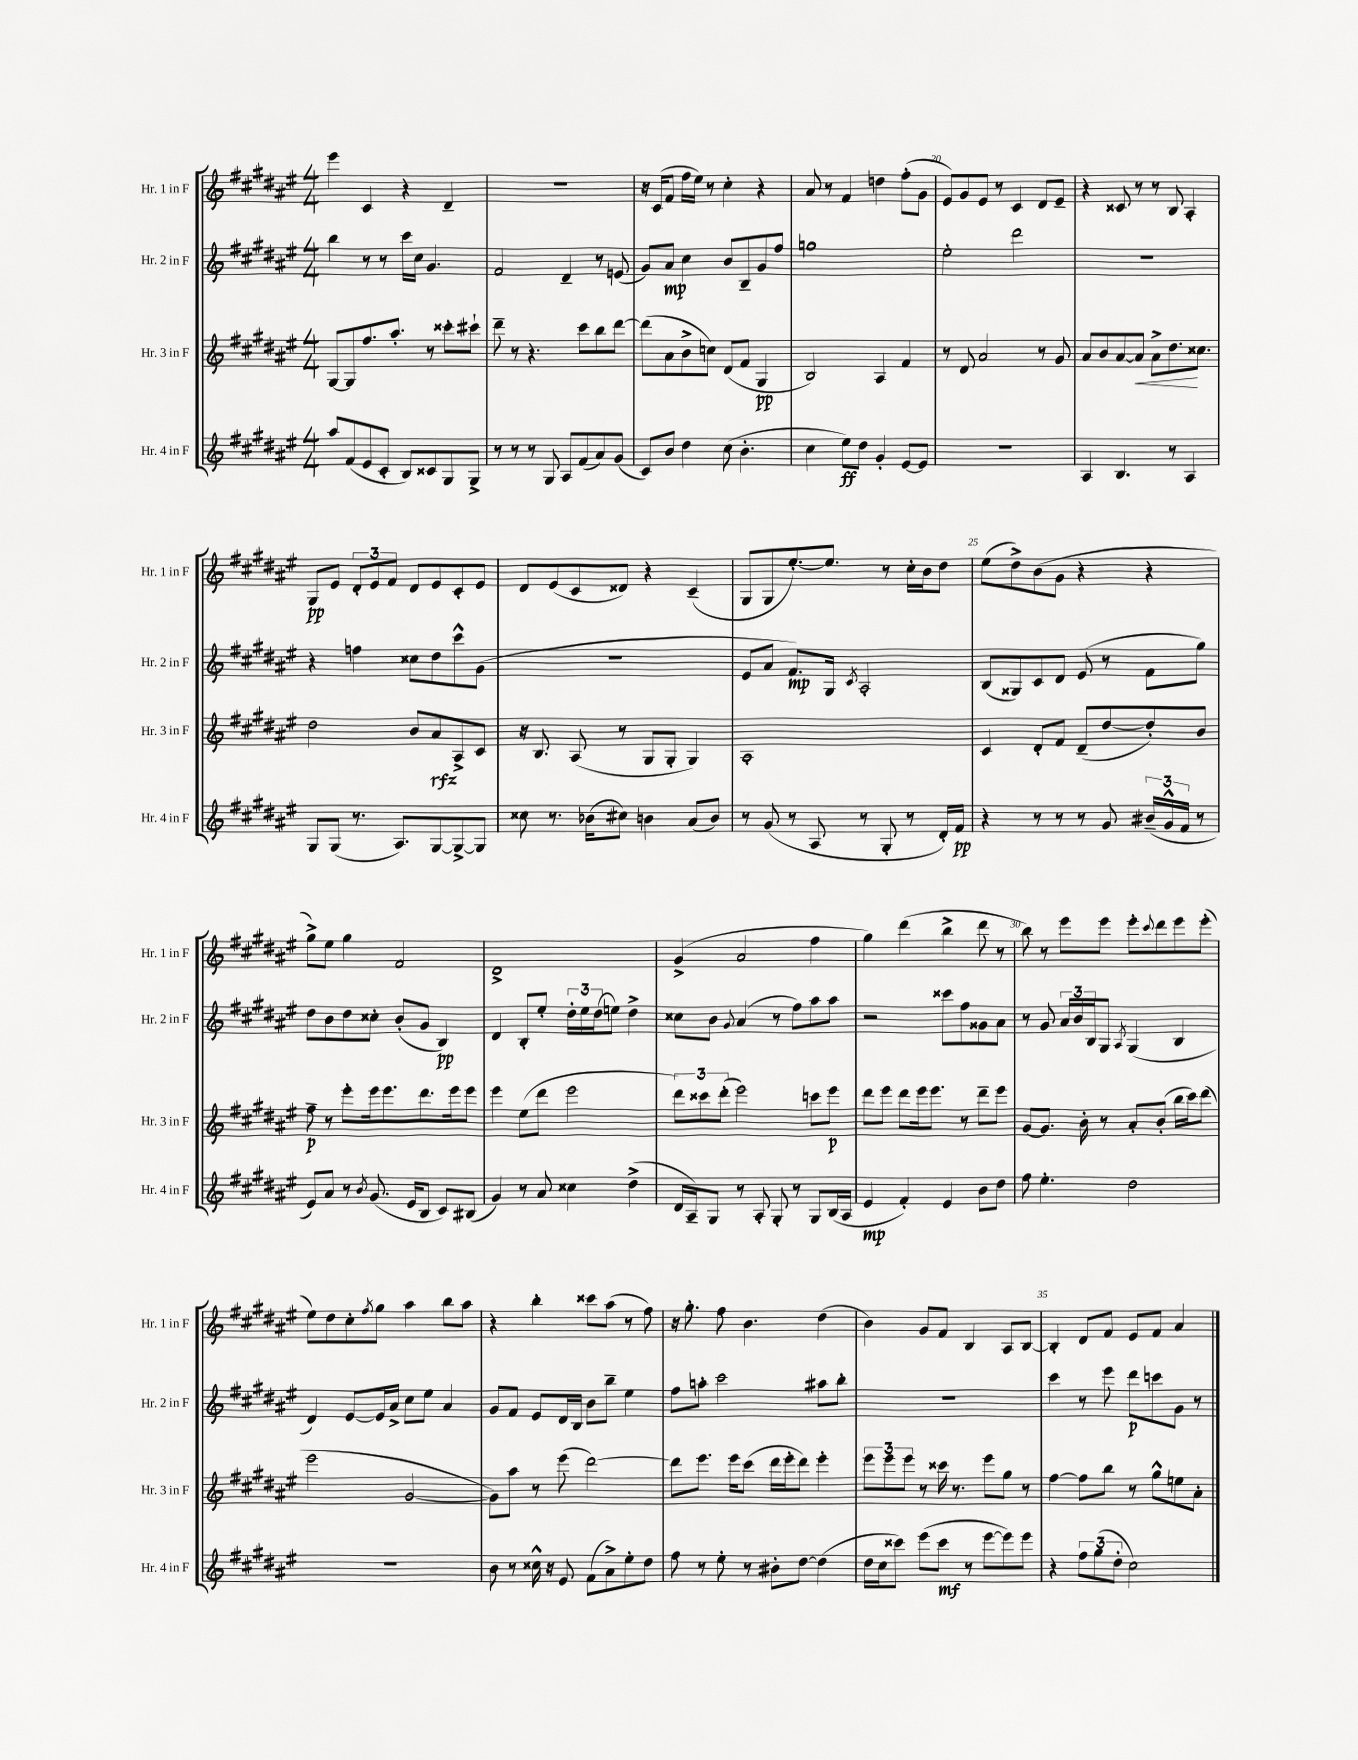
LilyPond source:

<<
\new StaffGroup <<
\new Staff = "s0" \with { instrumentName = "Hr. 1 in F" shortInstrumentName = "Hr. 1 in F" } {
    \clef treble \key fis \major \numericTimeSignature \time 4/4
    eis'''4 cis'4 r4 dis'4-- |
    R1 |
    r16 cis'16( fis'8 fis''16 eis''16) r8 cis''4-. r4 |
    ais'8 r8 fis'4 d''4 fis''8-.( gis'8 |
    eis'8) gis'8 eis'8 r8 cis'4 dis'8 eis'8-- |
    r4 cisis'8 r8 r8 b8 ais4-. |
    gis8\pp eis'8 \tuplet 3/2 { dis'8-. eis'8 fis'8 } dis'8 eis'8 cis'8-. eis'8 |
    dis'8 eis'8( cis'8 disis'8) r4 cis'4--( |
    gis8 gis8 eis''8.~-.) eis''8. r8 cis''16-. b'16 dis''8 |
    eis''8( dis''8->) b'8( gis'8 r4 r4 |
    gis''8->) eis''8 gis''4 fis'2 |
    dis'1-> |
    gis'4->( ais'2 fis''4 |
    gis''4) dis'''4( b''4-> dis'''8 r8 |
    b''8) r8 eis'''8 eis'''8 eis'''8-. \appoggiatura { cis'''8 } dis'''8 eis'''8 eis'''8-.( |
    eis''8) dis''8 cis''8-. \acciaccatura { fis''8 } gis''8 ais''4 b''8 ais''8 |
    r4 b''4-. cisis'''8 ais''8( r8 fis''8) |
    r16 gis''8.-. fis''8 b'4. dis''4( |
    b'4) gis'8 fis'8 b4 ais8 b8~ |
    b4-. dis'8 fis'8 eis'8 fis'8 ais'4 \bar "|." |
}
\new Staff = "s1" \with { instrumentName = "Hr. 2 in F" shortInstrumentName = "Hr. 2 in F" } {
    \clef treble \key fis \major \numericTimeSignature \time 4/4
    b''4 r8 r8 cis'''16 cis''16 gis'4. |
    fis'2 dis'4-- r8 e'8( |
    gis'8) ais'8\mp cis''4 b'8 b8-- gis'8 fis''8 |
    g''1 |
    eis''2-. dis'''2 |
    R1 |
    r4 f''4 cisis''8 dis''8 cis'''8-^ gis'8( |
    R1 |
    eis'8 ais'8 fis'8.\mp) gis16 \acciaccatura { cis'8 } ais2-. |
    b8( gisis8) cis'8 dis'8 eis'8( r8 fis'8 gis''8) |
    dis''8 b'8 dis''8 cisis''8-. b'8-.( gis'8 b4\pp) |
    dis'4 b8-. eis''8-. \tuplet 3/2 { dis''16-. eis''16 dis''16( } e''8) dis''4-> |
    cisis''8 b'8 \appoggiatura { gis'8 } ais'4( r8 fis''8) ais''8 ais''8 |
    r2 cisis'''8 fis''8 gisis'8 ais'8 |
    r8 gis'8 \tuplet 3/2 { ais'16 b'16 b16 } gis8 \acciaccatura { ais8 } gis4( b4 |
    dis'4) eis'8~ eis'16 ais'16-> cis''8 eis''8 ais'4 |
    gis'8 fis'8 eis'8 dis'16 b16 b'8 b''8-- eis''4 |
    fis''8 a''8-. cis'''2 ais''8 b''8-. |
    R1 |
    cis'''4 r8 eis'''8 dis'''8\p c'''8 gis'8 r8 \bar "|." |
}
\new Staff = "s2" \with { instrumentName = "Hr. 3 in F" shortInstrumentName = "Hr. 3 in F" } {
    \clef treble \key fis \major \numericTimeSignature \time 4/4
    gis8~ gis8 fis''8. ais''8.-. r8 cisis'''8-. cis'''8-! |
    dis'''8-- r8 r4. cis'''8 b''8 dis'''8~ |
    dis'''8( ais'8 b'8-> c''8) dis'8( fis'8 gis4\pp |
    b2) ais4 fis'4 |
    r8 dis'8 ais'2 r8 gis'8 |
    ais'8 b'8 ais'8~ ais'8\< ais'8-> dis''8.\! cisis''8. |
    dis''2 b'8 ais'8\rfz ais8-> cis'8 |
    r16 b8. ais8( r8 gis8 gis8-. gis4) |
    ais1-. |
    cis'4 dis'8-. fis'8 dis'8--( dis''8~ dis''8-.) b'8 |
    fis''8--\p r8 eis'''8-. eis'''16 eis'''8. dis'''8. eis'''16 eis'''8 |
    eis'''4 eis''8( dis'''8 eis'''2 |
    \tuplet 3/2 { dis'''8) cisis'''8 dis'''8-.( } eis'''2) c'''8 eis'''8\p |
    dis'''8 eis'''8 dis'''8 eis'''16 eis'''8. r8 dis'''8-- eis'''8 |
    gis'8~ gis'8. b'16-. r8 ais'8-. b'8-.( b''16 cis'''16) dis'''8( |
    eis'''2 gis'2~ |
    gis'8) ais''8 r8 eis'''8( dis'''2~) |
    dis'''8 eis'''8. eis'''16 cis'''8( dis'''16 eis'''16-. dis'''8) eis'''4-. |
    \tuplet 3/2 { eis'''8 eis'''8 eis'''8 } r8 cisis'''16 r8. eis'''8 gis''8 r8 |
    fis''4~ fis''8 b''8 r8 gis''8-^ e''8 ais'8-. \bar "|." |
}
\new Staff = "s3" \with { instrumentName = "Hr. 4 in F" shortInstrumentName = "Hr. 4 in F" } {
    \clef treble \key fis \major \numericTimeSignature \time 4/4
    ais''8 fis'8( eis'8 cis'8-. b8) cisis'8 gis8 gis8-> |
    r8 r8 r8 gis8 ais8 fis'8( ais'8) gis'8( |
    cis'8) b'8 dis''4 cis''8( b'4.-. |
    cis''4 eis''8\ff) dis''8 gis'4-. eis'8~ eis'8 |
    R1 |
    ais4 b4. r8 ais4 |
    gis8 gis8( r8. ais8.) gis8~ gis8~-> gis8 |
    cisis''8 r8. bes'16( cis''8) b'4 ais'8( b'8) |
    r8 gis'8( r8 ais8 r8 gis8-. r8 dis'16-.) fis'16\pp |
    r4 r8 r8 r8 gis'8 \tuplet 3/2 { bis'16--( gis'16-^ fis'16 } r8 |
    eis'8) ais'8 r8 \acciaccatura { b'8 } gis'8.( eis'16 b8 cis'8) bis8( |
    gis'4) r8 ais'8 cisis''4 dis''4->( |
    dis'16 ais16--) gis8 r8 ais8-. gis8-. r8 gis8 b16( ais16 |
    eis'4\mp fis'4-.) eis'4 b'8 dis''8 |
    fis''8 eis''4.-. dis''2 |
    R1 |
    b'8 r8 cisis''16-^ r16 eis'8 fis'8( ais'8->) eis''8-. dis''8 |
    fis''8 r8 eis''8-. r8 bis'8-. dis''8~ dis''4( |
    dis''16 cis''16 cisis'''8) eis'''8( cisis'''8\mf r8 eis'''8~ eis'''8) eis'''8 |
    r4 \tuplet 3/2 { fis''8 gis''8( dis''8-. } cis''2) \bar "|." |
}
>>
>>
\layout { \context { \Score currentBarNumber = #16 \override BarNumber.break-visibility = ##(#f #t #t) barNumberVisibility = #(every-nth-bar-number-visible 5) } }
